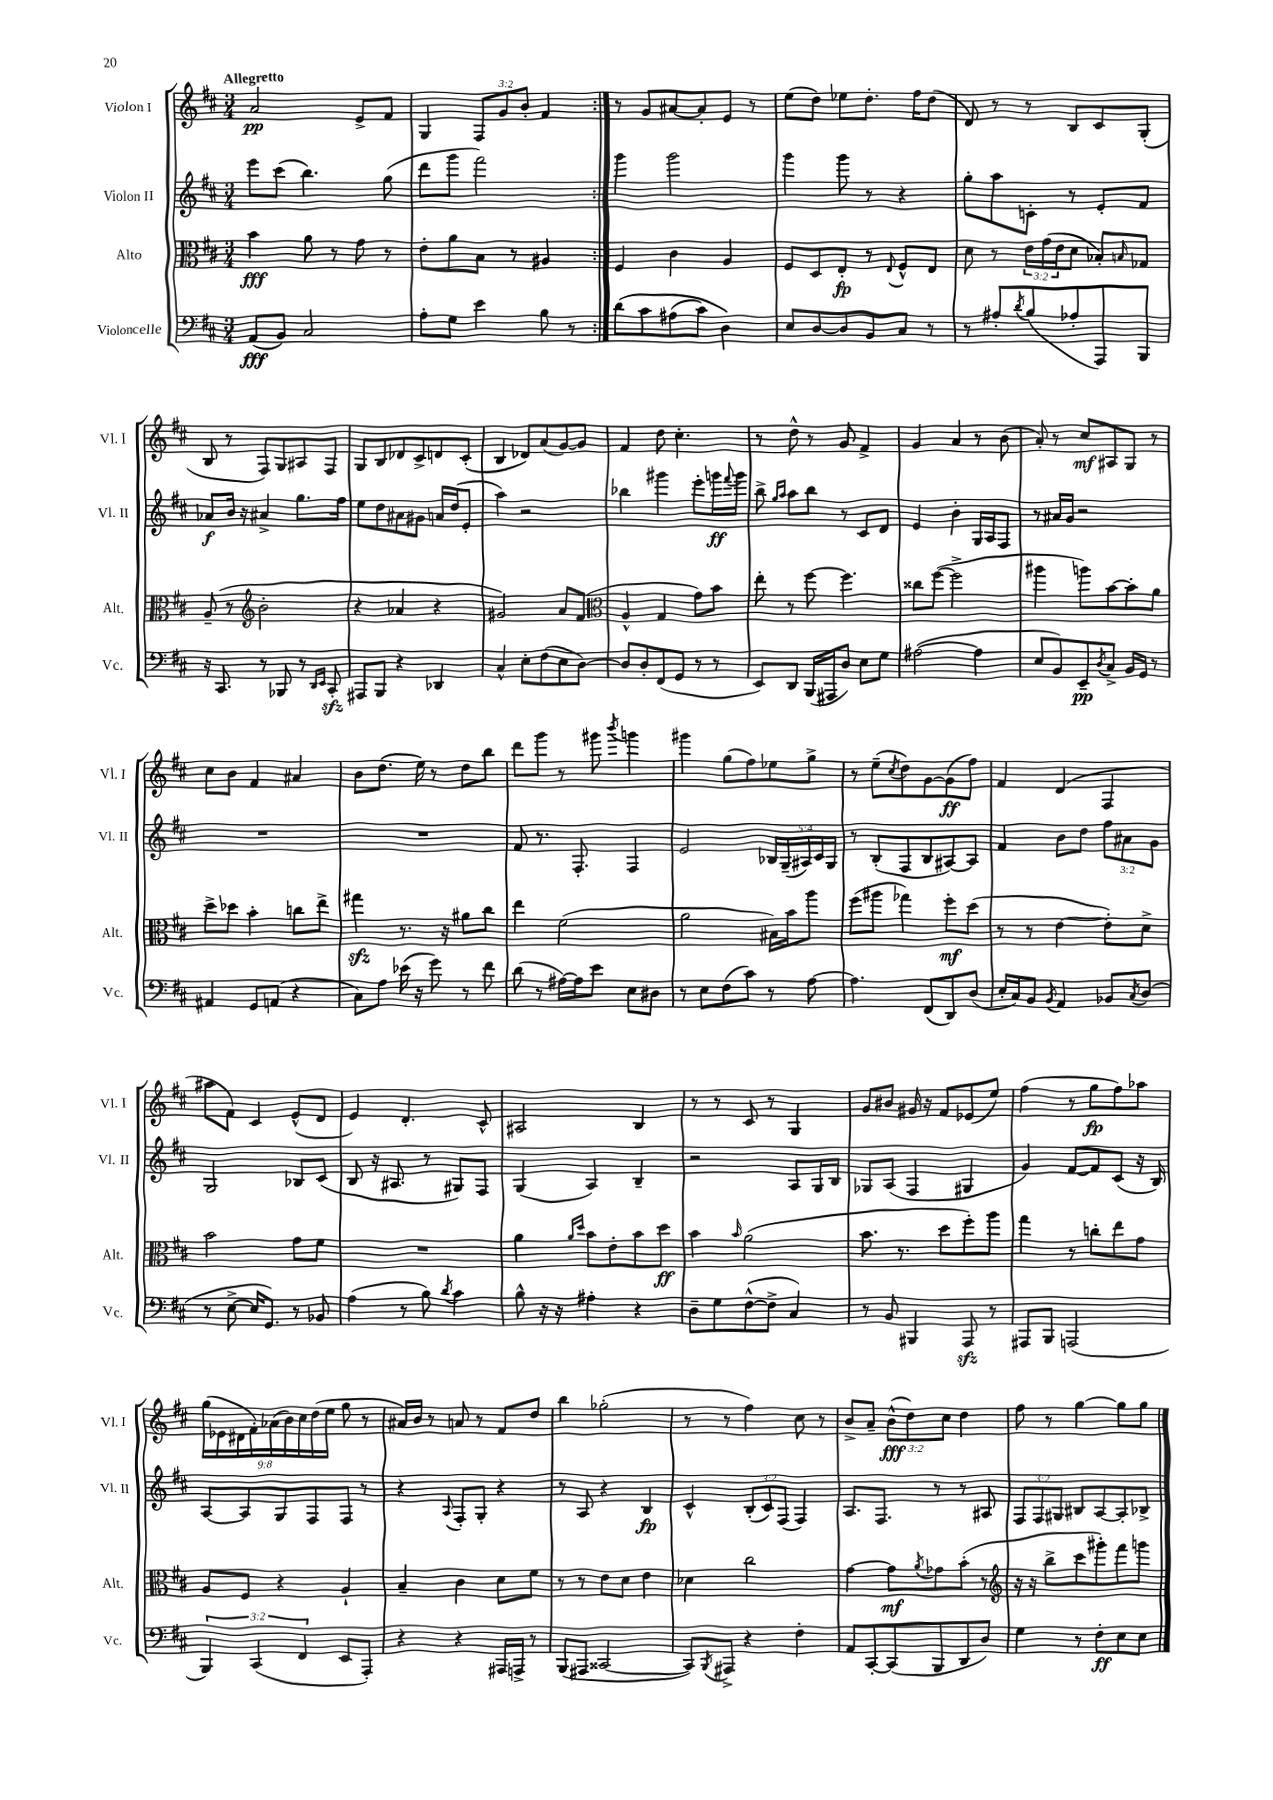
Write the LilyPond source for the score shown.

<<
\new StaffGroup <<
\new Staff = "s0" \with { instrumentName = "Violon I" shortInstrumentName = "Vl. I" } {
    \clef treble \key d \major \numericTimeSignature \time 3/4 \override Staff.TupletNumber.text = #tuplet-number::calc-fraction-text \tempo "Allegretto"
    \repeat volta 2 { a'2\pp e'8-> fis'8 |
    g4 \tuplet 3/2 { fis8 g'8 b'8-. } fis'4 | }
    r8 g'8 ais'8~ ais'8-. e'8 r8 |
    e''8( d''8) ees''8 d''8.-. fis''16 d''8( |
    d'8) r8 r8 b8 cis'8 g8-.( |
    b8 r8 fis8) g8 ais8 fis8 |
    g8 b8 des'8 cis'8-> d'8 cis'8-.( |
    b4 des'8) a'8( g'8~) g'8 |
    fis'4 d''8 cis''4.-. |
    r8 d''8-^ r8 g'8 fis'4-> |
    g'4 a'4 r8 b'8( |
    a'8-.) r8 cis''8\mf ais8 g8 r8 |
    cis''8 b'8 fis'4 ais'4 |
    b'8 d''8.( e''16) r8 d''8 b''8 |
    d'''8 g'''8 r8 gis'''8 \acciaccatura { b'''8 } g'''4 |
    gis'''4 g''8( fis''8) ees''8 g''8-> |
    r8 e''8--( \acciaccatura { cis''8 } d''8) g'8~ g'8\ff( fis''8) |
    fis'4 d'4( fis4 |
    ais''8 fis'8) cis'4 e'8-^( d'8 |
    e'4) d'4.-. cis'8-^ |
    ais2 b4 |
    r8 r8 cis'8 r8 g4 |
    g'8 bis'8 gis'16 r16 fis'8 ees'8( e''8) |
    fis''4( r8 g''8\fp fis''8) aes''8 |
    \tuplet 9/8 { g''16( ees'16 dis'16 fis'16-.) aes'16( b'16) cis''16 d''16( e''16 } g''8 r8 |
    ais'16) b'16 r8 a'8 r8 fis'8 d''8 |
    b''4 ges''2-.( |
    r8 r8 fis''4) cis''8 r8 |
    b'8-> a'8-- \tuplet 3/2 { b'8-^\fff( d''8) cis''8 } d''4 |
    fis''8 r8 g''4~ g''8 g''8 \bar "|." |
}
\new Staff = "s1" \with { instrumentName = "Violon II" shortInstrumentName = "Vl. II" } {
    \clef treble \key d \major \numericTimeSignature \time 3/4 \override Staff.TupletNumber.text = #tuplet-number::calc-fraction-text
    \repeat volta 2 { e'''8 cis'''8( b''4.) g''8( |
    d'''8 g'''8 fis'''2) | }
    g'''4 g'''2 |
    g'''4 g'''8 r8 r4 |
    g''8-. a''8 c'8-. r8 e'8-. fis'8 |
    aes'8\f b'16 r16 ais'4-> g''8. fis''16 |
    e''8 d''8 ais'8 gis'8 a'16 d''16( e'8-. |
    a''4) r2 |
    bes''4 gis'''4 e'''8-. g'''16\ff \appoggiatura { fis'''8 } g'''16 |
    b''8-> \grace { g''16 a''16 } a''8 b''8 r8 cis'8 d'8 |
    e'4 b'4-. g16 a16 fis8 |
    r8 ais'16 g'16 r2 |
    R2. |
    R2. |
    fis'8 r8. fis8.-. fis4 |
    e'2 \tuplet 5/4 { bes16 g16--( ais16) cis'16 g16 } |
    r8 b8-.( fis8 b8 ais8~) ais8 |
    fis'4 b'8 d''8 \tuplet 3/2 { fis''8 ais'8 g'8 } |
    g2 bes8 cis'8( |
    b8 r16 ais8. r8 gis8) fis8 |
    g4( a4) b4-- |
    r2 a8 g16 b16 |
    ges8 a8( fis4 gis4 |
    g'4) fis'8~ fis'8 cis'8( r16 b16) |
    a8~ a8 g8 fis8 fis8 r8 |
    r4 \appoggiatura { a8 } fis8-. g8-. r4 |
    r8 a8 r4 b4\fp |
    cis'4-^ \tuplet 3/2 { b8-.( cis'8) fis8( } fis4) |
    a8. fis8. r8 r8 ais8 |
    \tuplet 3/2 { fis8 fis8 gis8 } bis8 a8~ a8-. bes8-> \bar "|." |
}
\new Staff = "s2" \with { instrumentName = "Alto" shortInstrumentName = "Alt." } {
    \clef alto \key d \major \numericTimeSignature \time 3/4 \override Staff.TupletNumber.text = #tuplet-number::calc-fraction-text
    \repeat volta 2 { b'4\fff a'8 r8 g'8 r8 |
    e'8-. a'8 b8 r8 ais4 | }
    fis4 cis'4 a4 |
    fis8 d8 e8-.\fp r8 \appoggiatura { e8 } fis8-^ e8 |
    d'8 r8 \tuplet 3/2 { e'16 g'16( e'16 } d'8 bes8-.) \grace { b16 } ges8 |
    a8--( r8 \clef treble b'2-. |
    r4 aes'4 r4 |
    gis'2) a'8 fis'8( |
    \clef alto a4-^ g4 g'8) b'8 |
    e''8-. r8 fis''8~ fis''4. |
    cisis''8 fis''8~( fis''2-> |
    ais''4 a''8) b'8~ b'8-. a'8 |
    d''8-> des''8 b'4-. c''8 e''8-> |
    gis''4\sfz r8. r16 ais'8 cis''8 |
    e''4 fis'2( |
    a'2 bis16) b'16 a''8 |
    fis''8( ais''8 ges''4) fis''8-.\mf d''8( |
    r8 r8 e'4~ e'8-.) d'8-> |
    b'2 g'8 fis'8 |
    R2. |
    a'4 \grace { a'16 d''16 } b'8 e'8-. b'8 d''8\ff |
    b'4 \grace { b'16 } a'2( |
    b'8. r8. d''8 fis''8-.) a''8 |
    g''4 r8 c''8-. e''8 g'8 |
    a8 fis8 r4 a4-! |
    b4-- cis'4 d'8 fis'8 |
    r8 r8 e'8 d'8 e'4 |
    des'4 cis''2 |
    g'4~ g'8\mf \acciaccatura { a'8 } ges'8 b'8-.( r8 |
    \clef treble r16 r16 b''8-> cis'''8 gis'''8-.) fis'''8 g'''8 \bar "|." |
}
\new Staff = "s3" \with { instrumentName = "Violoncelle" shortInstrumentName = "Vc." } {
    \clef bass \key d \major \numericTimeSignature \time 3/4 \override Staff.TupletNumber.text = #tuplet-number::calc-fraction-text
    \repeat volta 2 { a,8\fff( b,8) cis2 |
    a8-. g8 e'4 b8 r8 | }
    d'8\( cis'8 ais8( cis'8) d4\) |
    e8 d8~ d8 b,8 cis8 r8 |
    r8 ais8-. \acciaccatura { d'8 } b8( aes8-. a,,8) b,,8 |
    r16 cis,8. r8 bes,,8 r8 \grace { d,16 e,16 } cis,8-.\sfz |
    ais,,8 b,,8 r4 des,4 |
    cis4-^ e8-. fis8( e8 d8~) |
    d8 d8-. fis,8( g,8 r8 r8 |
    e,8) d,8 b,,16( ais,,16 d8) e8 g8 |
    ais2~( ais4 |
    e8 b,8) e,8--\pp \acciaccatura { d8 } cis8-> b,16 g,16 r8 |
    ais,4 g,8 a,8( r4 |
    cis8) a8 ees'16( r16 g'8) r8 fis'8 |
    d'8( r8 ais16~) ais16 e'8 e8 dis8 |
    r8 e8 fis8( cis'8) r8 a8~ |
    a4. fis,8( d,8) d8( |
    e16-. cis16) b,8 \acciaccatura { b,8 } a,4 bes,8 \acciaccatura { cis8 } d8( |
    r8 e8~-> e16 g,8.) r8 bes,8 |
    a4( r8 b8) \acciaccatura { d'8 } cis'4 |
    b8-^ r16 r16 ais4-. r4 |
    d8-- g8 fis8~-^( fis8-> cis4) |
    r8 b,8 bis,,4 a,,8\sfz r8 |
    ais,,8 b,,8 a,,2( |
    \tuplet 3/2 { b,,4) cis,4( fis,4 } e,8 a,,8-.) |
    r4 r4 ais,,16 a,,16-> r8 |
    b,,8( ais,,8 cisis,2~ |
    cisis,8) \acciaccatura { b,,8 } ais,,8-> r4 fis4-. |
    a,8 cis,8~-. cis,8( b,,8 d,8 d8) |
    g4 r8 fis8-.\ff e8 e8 \bar "|." |
}
>>
>>
\layout { \context { \Score \remove "Bar_number_engraver" } }
